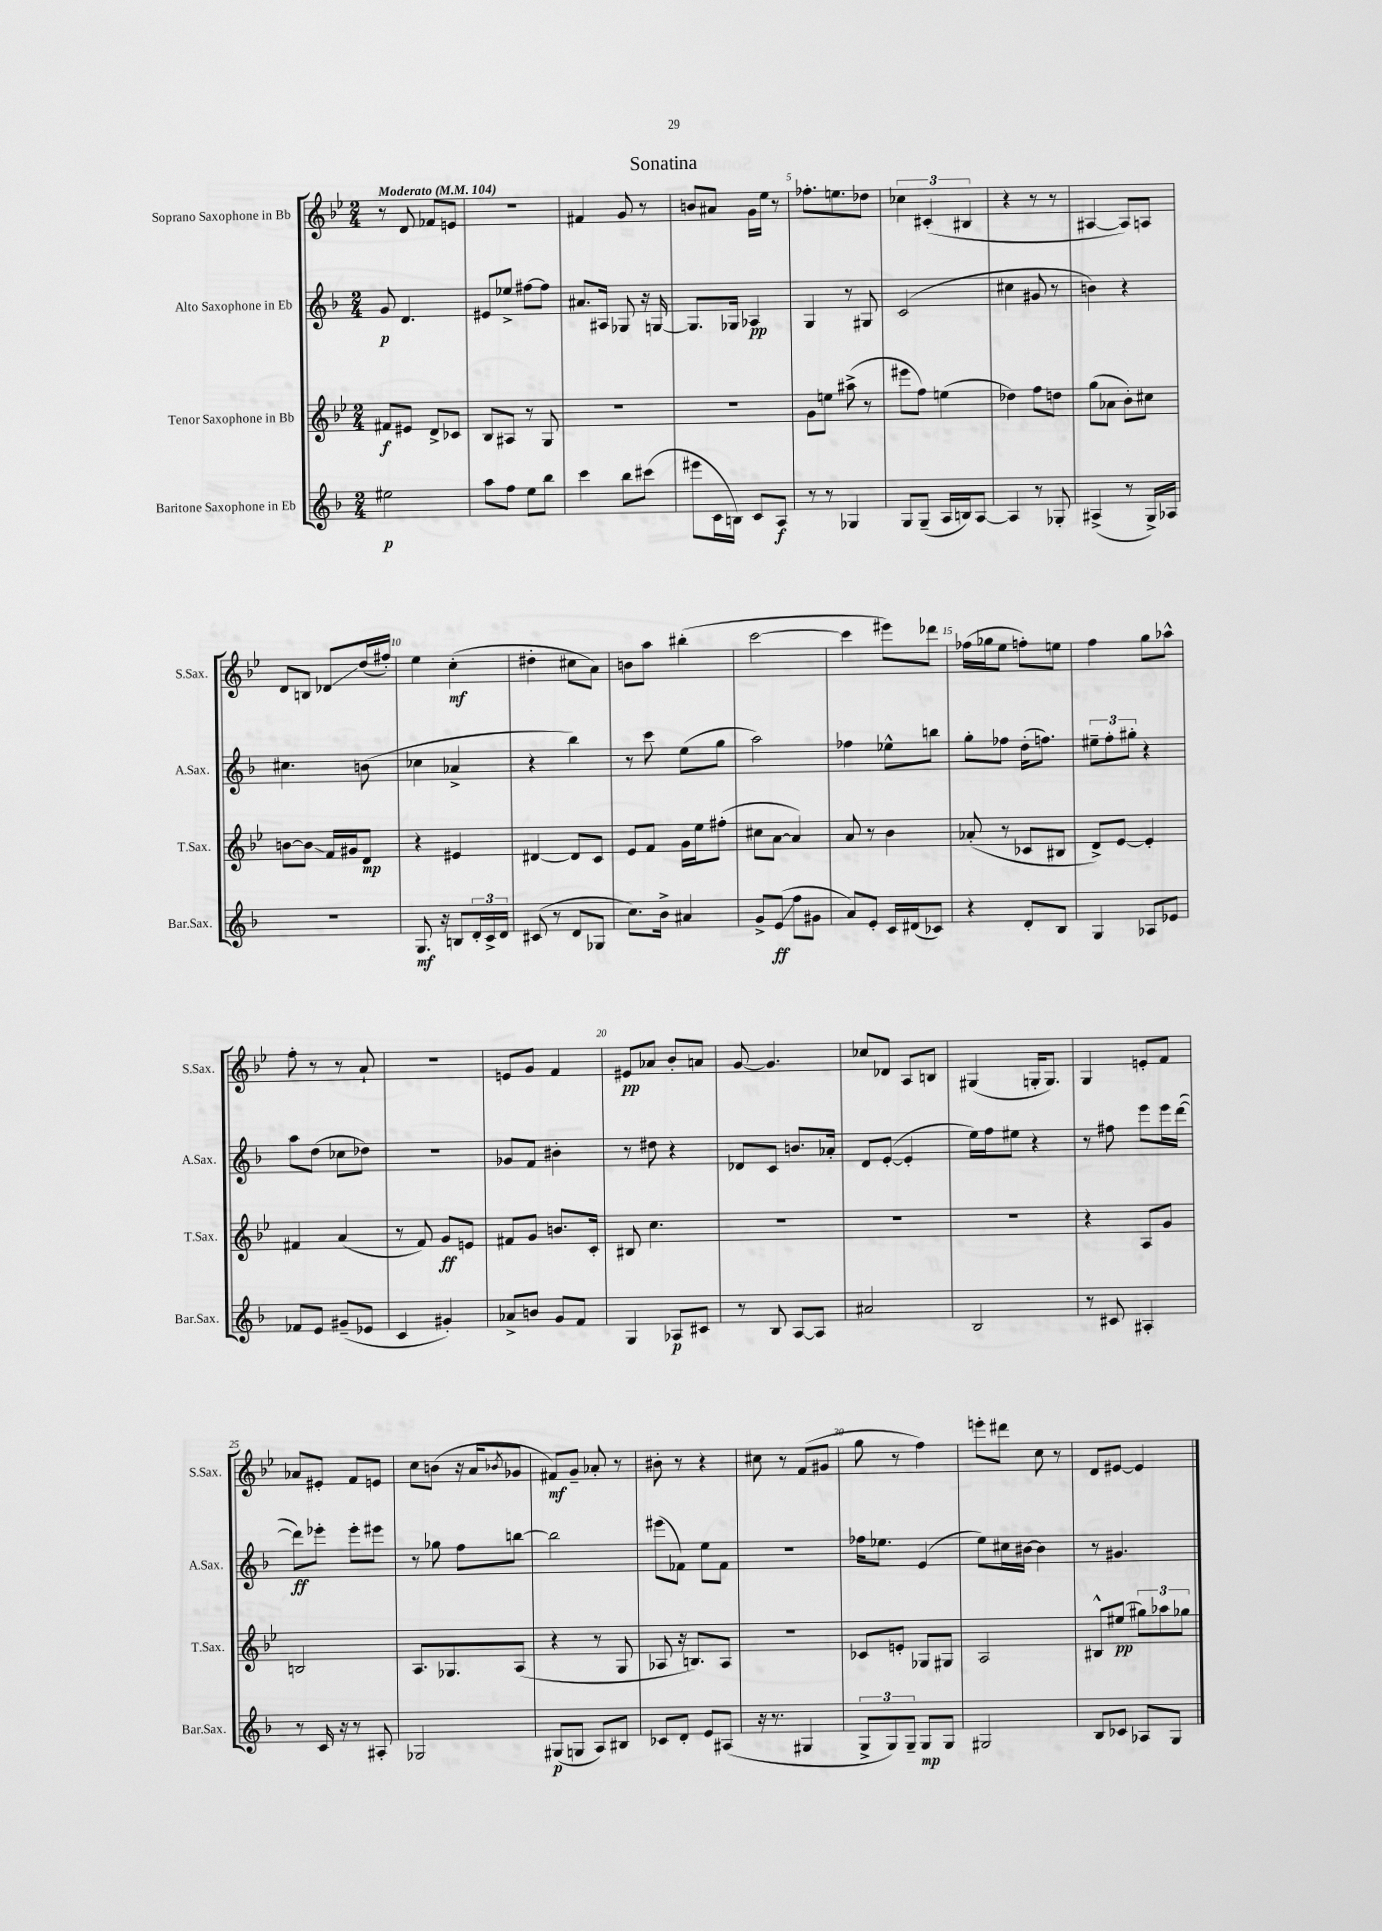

**kern	**kern	**kern	**kern
*staff4	*staff3	*staff2	*staff1
*clefG2	*clefG2	*clefG2	*clefG2
*k[b-]	*k[b-e-]	*k[b-]	*k[b-e-]
*M2/4	*M2/4	*M2/4	*M2/4
*MM104	*MM104	*MM104	*MM104
2ee#\	8f#/L	8g/	8r
.	8e#/J	4.d/	8d/
.	8d^/L	.	8f-/L
.	8c-/J	.	8e/J
=	=	=	=
8aa\L	8B-/L	8e#/L	2r
8ff\J	8A#/J	8ee-^/J	.
8ee\L	8r	[8ff#\L	.
8bb-\J	8G/	8ff#\]J	.
=	=	=	=
4ccc\	2r	8.a#/L	4f#/
.	.	16A#/Jk	.
8bb-\L	.	8G-/	8g/
(8ccc#\J	.	16r	8r
.	.	[16G/	.
=	=	=	=
8eee#\L	2r	8.G/]L	8b/L
16c\L	.	.	8a#/J
16B\JJ)	.	16G-/Jk	.
8c/L	.	4A-/	16g\LL
.	.	.	16ee-\JJ
8A/J	.	.	8r
=	=	=	=
8r	8g\L	4G/	8.ff-'\L
8r	8ee\J	.	.
.	.	.	8.ee\
4G-/	(8aa#^\	8r	.
.	8r	8G#/	8dd-\J
=	=	=	=
8G/L	8eee#\L	(2c/	6cc-\
(8G~/J	8ff\J)	.	.
.	.	.	(6c#'/
16A/LL	(4ee\	.	.
16B/J)	.	.	.
.	.	.	6B#/
[8A/J	.	.	.
=	=	=	=
4A/]	4dd-\)	4cc#\	4r
8r	8ff\L	8g#/	8r
8G-'/	8dd\J	8r	8r
=	=	=	=
(4A#^/	(8gg\L	4b\)	[4A#/
.	8a-\J	.	.
8r	8b-'\L)	4r	8A#/]L)
16G^/LL)	8cc#\J	.	8A/J
16A-/JJ	.	.	.
=	=	=	=
2r	[8b\L	4.cc#\	8d/L
.	8b\]J	.	8B/J
.	16f/LL	.	8d-/L
.	16g#/J	.	.
.	8d/J	(8b\	(16dd/L
.	.	.	16ff#'/JJ)
=	=	=	=
8.G/	4r	4cc-\	4ee-\
16r	.	.	.
8B/L	4e#/	4a-^/	(4cc'\
24d'/L	.	.	.
24c^/	.	.	.
24d/JJ	.	.	.
=	=	=	=
(8c#/	[4d#/	4r	4dd#'\
8r	.	.	.
8d/L	8d#/]L	4bb-\)	8cc#\L
8G-/J	8c/J	.	8a\J)
=	=	=	=
8.cc\L)	8e-/L	8r	8b\L
.	8f/J	8ccc\	8aa\J
16b-^\Jk	.	.	.
4a#/	16g\LL	(8ee\L	(4bb#'\
.	16ee-\J	.	.
.	(8ff#'\J	8gg\J	.
=	=	=	=
8g^/L	8cc#\L	2aa\)	[2ccc\
(8e/J	[8a\J	.	.
8ff\L	4a/])	.	.
8g#\J	.	.	.
=	=	=	=
8a/L)	8a/	4ff-\	4ccc\]
8e'/J	8r	.	.
16c/LL	4b-\	8ee-^^\L	8eee#\L)
(16d#/J	.	.	.
8c-/J)	.	8bb\J	8ddd-\J
=	=	=	=
4r	(8a-'/	8gg'\L	(16ff-\LL
.	.	.	16gg-\J
.	8r	8ff-\J	8ee-\J
8d'/L	8c-/L	(16dd'\LK	8ff'\L)
.	.	8.ff\J)	.
8B-/J	8B#/J	.	8ee\J
=	=	=	=
4G/	8d^/L)	12ee#~\L	4ff\
.	.	12ff'\	.
.	[8e-/J	.	.
.	.	12gg#'\J	.
8A-/L	4e-'/]	4r	8gg\L
8e-/J	.	.	8aa-^^\J
=	=	=	=
8f-/L	4f#/	8aa\L	8ff'\
8e/J	.	(8dd\J	8r
(8g#~/L	(4a/	8cc-\L	8r
8e-/J	.	8dd-\J)	8a`/
=	=	=	=
4c/	8r	2r	2r
.	8f/)	.	.
4g#'/)	8g/L	.	.
.	8e/J	.	.
=	=	=	=
8a-^/L	8f#/L	8g-/L	8e/L
8b/J	8g/J	8f/J	8g/J
8g/L	8.b/L	4b#'\	4f/
8f/J	.	.	.
.	16c'/Jk	.	.
=	=	=	=
4G/	8B#/	8r	8e#/L
.	4.cc\	8dd#\	8a-/J
8A-/L	.	4r	8b-'/L
8c#/J	.	.	8a/J
=	=	=	=
8r	2r	8d-/L	[8g/
8B-/	.	8c/J	4.g/]
[8A/L	.	8.b/L	.
8A/]J	.	.	.
.	.	16a-'/Jk	.
=	=	=	=
2a#/	2r	8d/L	8cc-/L
.	.	([8e'/J	8d-/J
.	.	4e'/]	8A/L
.	.	.	8B/J
=	=	=	=
2B-/	2r	16ee\LL)	(4G#/
.	.	16ff\J	.
.	.	8ee#\J	.
.	.	4r	16G'/LK
.	.	.	8.G/J)
=	=	=	=
8r	4r	8r	4G/
8c#/	.	8ff#\	.
4A#'/	8A/L	8eee\L	8e'/L
.	8g/J	16eee\L	8f/J
.	.	([16ddd\JJ	.
=	=	=	=
8r	2B/	8ddd\]L)	8a-/L
16c/	.	8eee-'\J	8e#'/J
16r	.	.	.
8r	.	8eee-'\L	8f/L
8A#'/	.	8eee#\J	8e/J
=	=	=	=
2G-/	8.A/L	8r	8cc\L
.	.	8gg-\	(8b\J
.	8.G-/	.	.
.	.	8ff\L	16r
.	.	.	16a/LK
.	.	.	8qb-/
.	(8A/J	[8bb\J	8g-/J
=	=	=	=
(8G#/L	4r	2bb\]	8f#/L)
8G/J	.	.	8g~/J
8A/L)	8r	.	8a-'/
8B#/J	8G/	.	8r
=	=	=	=
8c-/L	8A-/	(8eee#\L	8b#'\
8d'/J	16r	8f-\J)	8r
.	8.B/L)	.	.
8e/L	.	8ee\L	4r
(8A#/J	8A-/J	8f-\J	.
=	=	=	=
16r	2r	2r	8cc#\
8.r	.	.	.
.	.	.	8r
4G#/	.	.	(8f/L
.	.	.	8g#/J
=	=	=	=
12G^/L	8c-/L	16ff-\LK	8gg\
.	.	8.ee-\J	.
12G/)	.	.	.
.	8e'/J	.	8r
12G~/J	.	.	.
8G/L	8G-/L	(4e/	4ff\)
8G/J	8G#/J	.	.
=	=	=	=
2G#/	2A/	8ee\L)	8eee'\L
.	.	16cc#\L	8ddd#\J
.	.	[16b#\JJ	.
.	.	4b#\]	8cc\
.	.	.	8r
=	=	=	=
8B-/L	8B#^^/L	8r	8d/L
8c-/J	(8ee#/J	4.g#/	[8e#/J
8A-/L	12gg#\L)	.	4e#/]
.	12aa-\	.	.
8G/J	.	.	.
.	12gg-\J	.	.
==	==	==	==
*-	*-	*-	*-
